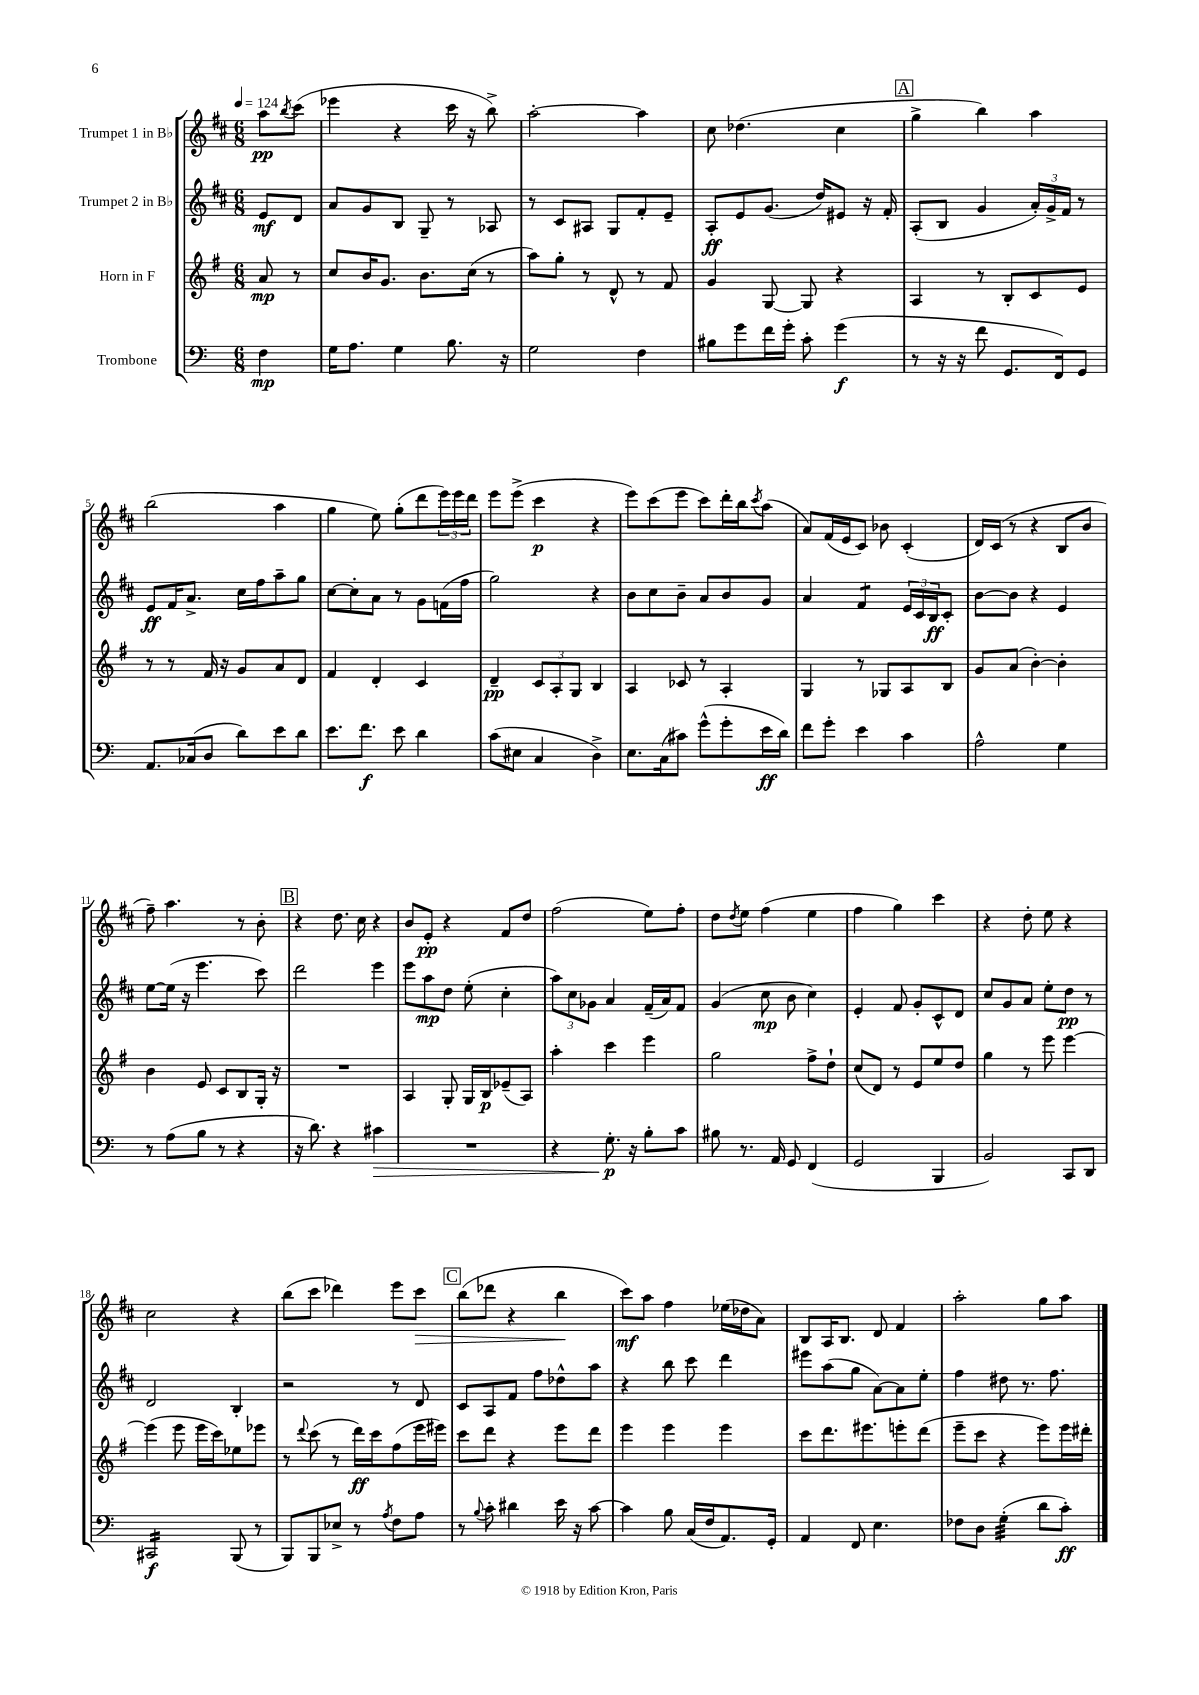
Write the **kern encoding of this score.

**kern	**kern	**kern	**kern
*staff4	*staff3	*staff2	*staff1
*clefF4	*clefG2	*clefG2	*clefG2
*k[]	*k[f#]	*k[f#c#]	*k[f#c#]
*M6/8	*M6/8	*M6/8	*M6/8
*MM124	*MM124	*MM124	*MM124
4F\	8a/	8e/L	8aa\L
.	.	.	8qbb/
.	8r	8d/J	(8ccc#\J
=	=	=	=
16G\LK	8cc/L	8a/L	4eee-\
8.A\J	.	.	.
.	16b/K	8g/	.
.	8.g/J	.	.
4G\	.	8B/J	4r
.	8.b\L	8G~/	.
8.B\	.	8r	16ccc#\
.	(16cc\Jk	.	16r
.	8r	8A-/	8bb^\)
16r	.	.	.
=	=	=	=
2G\	8aa\L)	8r	[2aa'\
.	8gg'\J	8c#/L	.
.	8r	8A#/J	.
.	8d^^/	8G/L	.
4F\	8r	8f#'/	4aa\]
.	8f#/	8e~/J	.
=	=	=	=
8B#\L	4g/	8A'/L	8cc#\
8g\	.	8e/	(4.dd-\
16f\L	[8G/	(8.g/J	.
16g'\JJ	.	.	.
8c'\	8G/]	.	.
.	.	16dd/LK)	.
(4g\	4r	8e#/J	4cc#\
.	.	16r	.
.	.	16f#'/	.
=	=	=	=
8r	4A/	(8A'/L	4gg^\
16r	.	8B/J	.
16r	.	.	.
8f\	8r	4g/	4bb\)
8.GG/L	8B'/L	.	.
.	8c/	24a'/LL)	4aa\
.	.	24g^/	.
16FF/k)	.	.	.
.	.	24f#/JJ	.
8GG/J	8e/J	8r	.
=	=	=	=
8.AA/L	8r	8e/L	(2bb\
.	8r	16f#/K	.
(16C-/k	.	8.a^/J	.
8D/J	16f#/	.	.
.	16r	.	.
8d\L)	8g/L	16cc#\LL	.
.	.	16ff#\J	.
8e\	8a/	8aa~\	4aa\
8d\J	8d/J	8gg\J	.
=	=	=	=
8.e\L	4f#/	[8cc#\L	4gg\
.	.	8cc#'\]	.
8.f\J	.	.	.
.	4d'/	8a\J	8ee\)
8e\	.	8r	(8gg'\L
4d\	4c/	8g\L	8ddd\
.	.	(16f\L	24eee\L)
.	.	.	24eee\
.	.	16ff#\JJ	.
.	.	.	24ddd\JJ
=	=	=	=
(8c\L	4d~/	2gg\)	8eee\L
8E#\J	.	.	(8eee^\J
4C/	12c/L	.	4ccc#\
.	12A'/	.	.
.	12G/J	.	.
4D^\)	4B/	4r	4r
=	=	=	=
8.E\L	4A/	8b\L	8eee\L)
.	.	8cc#\	(8ccc#\
(16C\k	.	.	.
8c#\J)	8c-/	8b~\J	8eee\J
(8g^^\L	8r	8a/L	8ccc#\L)
8g'\	4A'/	8b/	16ddd'\L
.	.	.	16bb\J
.	.	.	8qccc#/
16e\L	.	8g/J	(8aa\J
16d\JJ)	.	.	.
=	=	=	=
8f\L	4G/	4a/	8a/L)
8g'\J	.	.	(16f#/L
.	.	.	16e/J
4e\	8r	4f#/	8c#/J)
.	8G-/L	.	8b-\
4c\	8A/	24e/LL	(4c#'/
.	.	24c#/	.
.	.	24B/J	.
.	8B/J	8c#'/J	.
=	=	=	=
2A^^\	8g/L	[8b\L	16d/LL)
.	.	.	(16c#/JJ
.	(8a/J	8b\]J	8r
.	[4b'\)	4r	4r
4G\	4b'\]	4e/	8B/L
.	.	.	8b/J
=	=	=	=
8r	4b\	[8ee\L	8ff#~\)
(8A\L	.	(16ee\]Jk	4.aa\
.	.	16r	.
8B\J	8e/	4.eee\	.
8r	8c/L	.	.
4r	8B/	.	8r
.	16G'/Jk	8ccc#\)	8b'\
.	16r	.	.
=	=	=	=
16r	2.r	2ddd\	4r
8.d\)	.	.	.
4r	.	.	8.dd\
.	.	.	16cc#\
4c#\	.	4eee\	4r
=	=	=	=
2.r	4A/	8eee\L	8b/L
.	.	8aa\	8e'/J
.	8G'/	8dd\J	4r
.	16G/LL	(8ee'\	.
.	16B/J	.	.
.	(8e-~/	4cc#'\	8f#/L
.	8A/J)	.	8dd/J
=	=	=	=
4r	4aa'\	12aa\L)	(2ff#\
.	.	12cc#\	.
.	.	12g-\J	.
8.G'\	4ccc\	4a/	.
16r	.	.	.
8B'\L	4eee\	(16f#~/LL	8ee\L)
.	.	16a/J)	.
8c\J	.	8f#/J	8ff#'\J
=	=	=	=
8B#\	2gg\	(4g/	8dd\L
.	.	.	8qdd/
8.r	.	.	8ee\J
.	.	8cc#\	(4ff#\
16AA/	.	.	.
8GG/	.	8b\	.
(4FF/	8ff#^\L	4cc#\)	4ee\
.	8dd`\J	.	.
=	=	=	=
2GG/	(8cc/L	4e'/	4ff#\
.	8d/J)	.	.
.	8r	8f#/	4gg\)
.	8e/L	8g'/L	.
4BBB/	8ee/	8c#^^/	4ccc#\
.	8dd/J	8d/J	.
=	=	=	=
2BB/)	4gg\	8cc#/L	4r
.	.	8g/	.
.	8r	8a/J	8dd'\
.	8eee\	8ee'\L	8ee\
8CC/L	[4eee\	8dd\J	4r
8DD/J	.	8r	.
=	=	=	=
2CC#/	(4eee\]	2d/	2cc#\
.	8eee\	.	.
.	16eee\LL	.	.
.	16ccc\J)	.	.
(8BBB/	8ee-\	4B'/	4r
8r	8eee-\J	.	.
=	=	=	=
8BBB/L)	8r	2r	(8bb\L
.	8qqddd/	.	.
8BBB/	(8ccc\	.	8ccc#\J
8E-^/J	8r	.	4ddd-\)
8r	16ddd\LL)	.	.
.	16ccc\J	.	.
8qA/	.	.	.
8F\L	(8ff#\	8r	8eee\L
8A\J	16eee\L	8d/	8ccc#\J
.	16eee#\JJ)	.	.
=	=	=	=
8r	8ccc\L	8c#/L	(8bb\L
8qqB/	.	.	.
8c'\	8ddd\J	8A/	8ddd-\J
4d#\	4r	8f#/J	4r
.	.	8ff#\L	.
16e\	8eee\L	8dd-^^\	4bb\
16r	.	.	.
[8c\	8ddd\J	8aa\J	.
=	=	=	=
4c\]	4eee\	4r	8ccc#\L)
.	.	.	8aa\J
8B\	4eee\	8bb\	4ff#\
(16C/LL	.	8ccc#\	.
16F/J	.	.	.
8.AA/)	4eee\	4ddd\	(16ee-\LL
.	.	.	16dd-\J
.	.	.	8a\J)
16GG'/Jk	.	.	.
=	=	=	=
4AA/	8ccc\L	8eee#\L	8B/L
.	8.ddd\	(8aa\	16A/K
.	.	.	8.B/J
8FF/	.	8gg\J	.
.	8.eee#\	.	.
4.E\	.	[8a\L)	8d/
.	8eee'\	8a\]	4f#/
.	(8ddd\J	8ee'\J	.
=	=	=	=
8F-\L	8eee~\L	4ff#\	2aa'\
8D\J	8ccc\J	.	.
(4G'\	4r	8dd#\	.
.	.	8.r	.
8d\L	8eee\L)	.	8gg\L
.	.	8.ff#\	.
8c'\J)	16eee\L	.	8aa\J
.	16ddd#'\JJ	.	.
==	==	==	==
*-	*-	*-	*-
